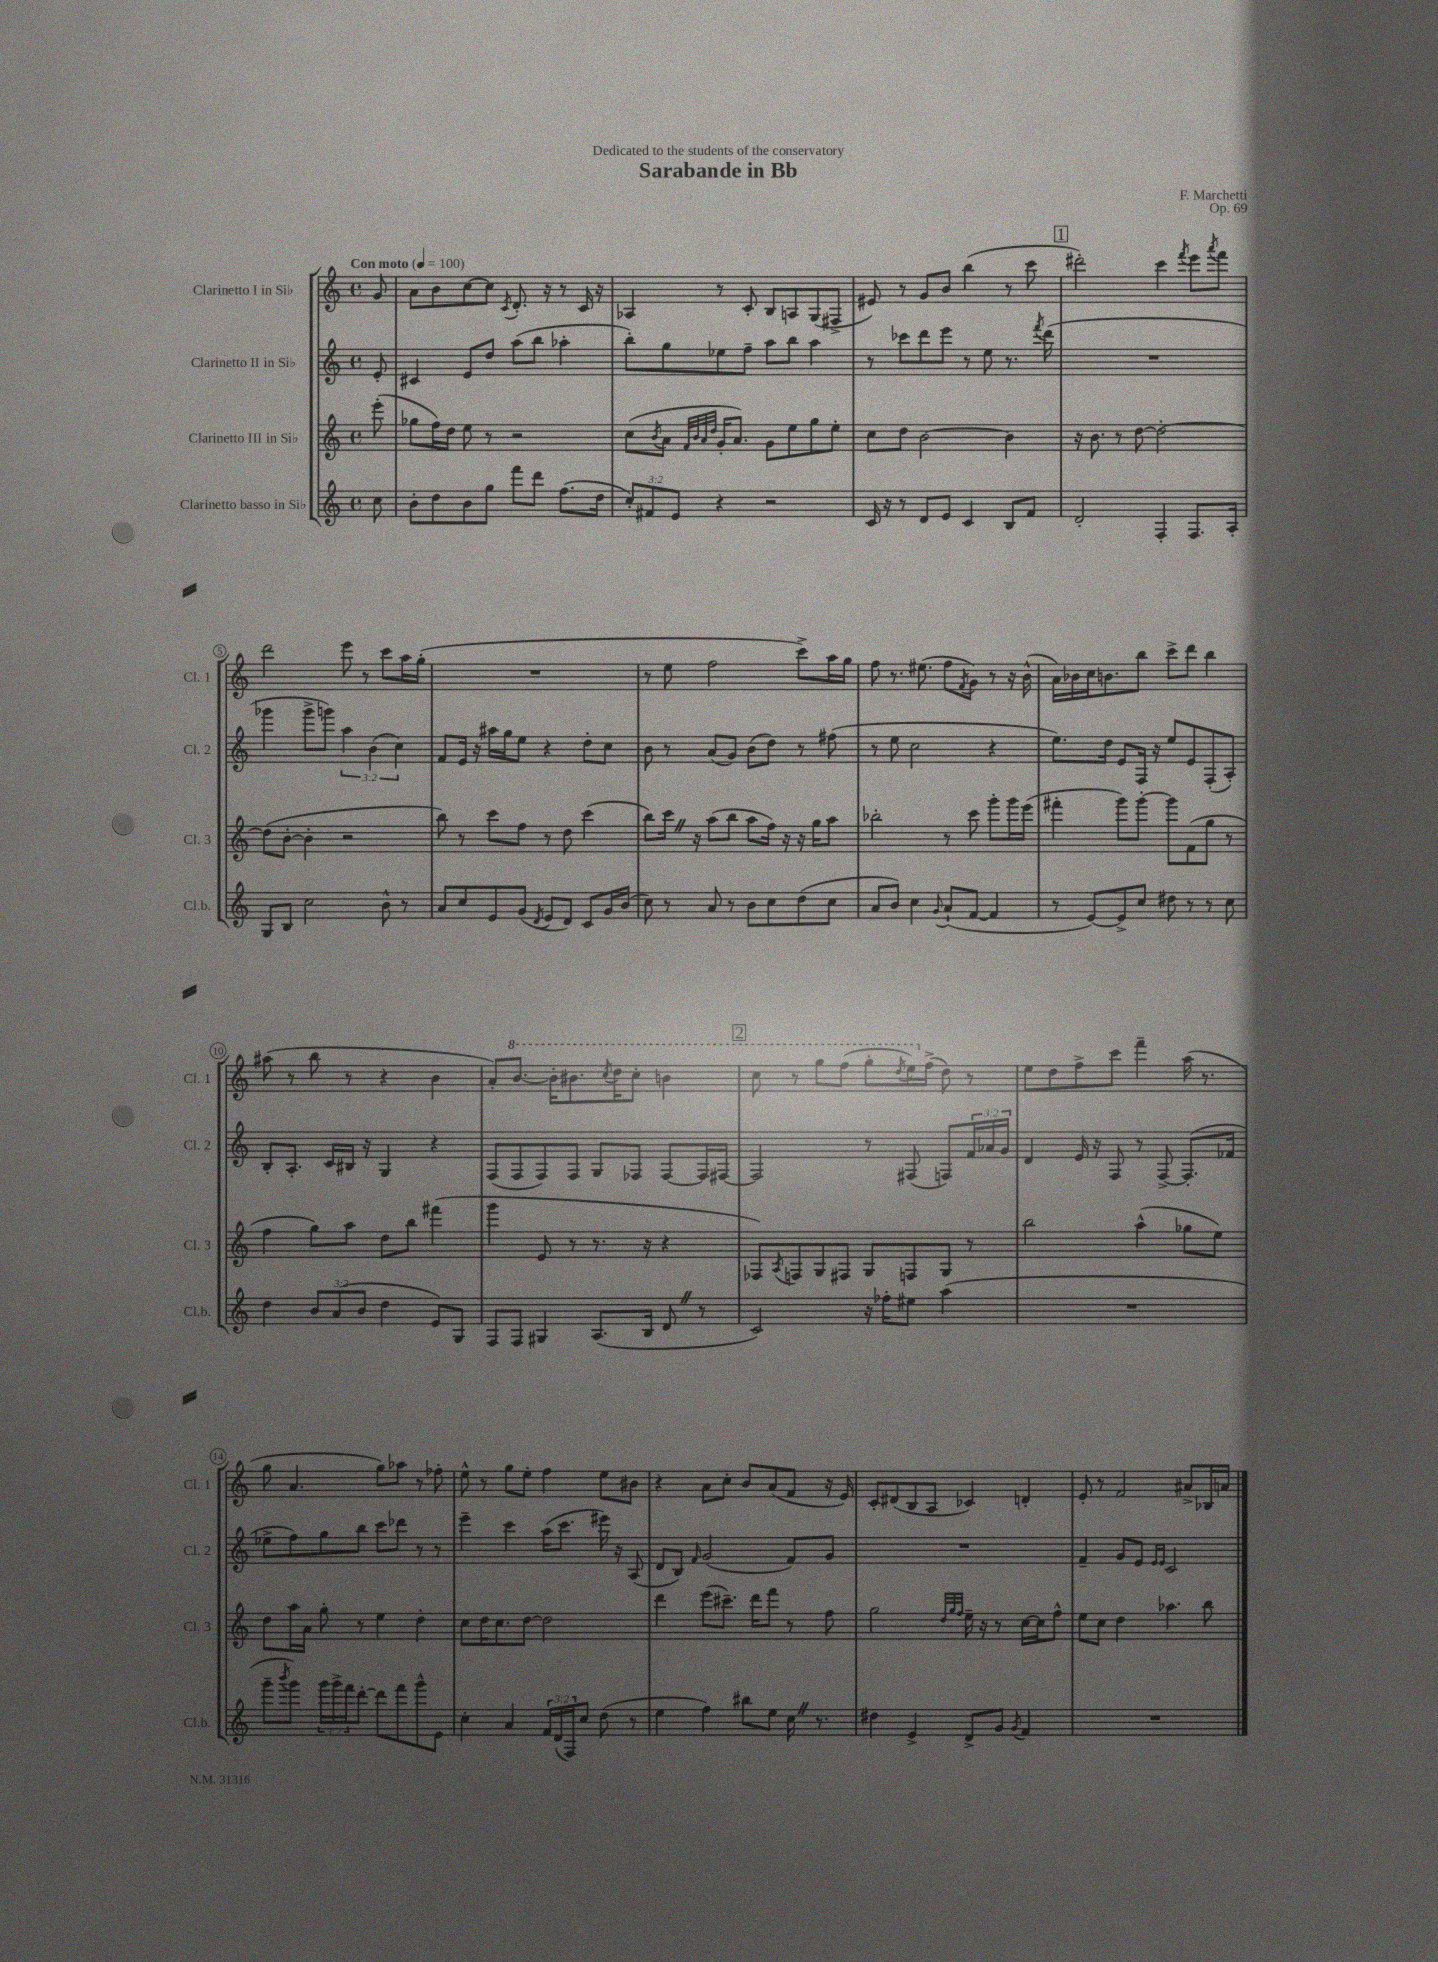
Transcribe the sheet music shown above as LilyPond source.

\header { title = "Sarabande in Bb" composer = "F. Marchetti" dedication = "Dedicated to the students of the conservatory" opus = "Op. 69" }
<<
\new StaffGroup <<
\new Staff = "s0" \with { instrumentName = "Clarinetto I in Sib" shortInstrumentName = "Cl. 1" } {
    \clef treble \key c \major \defaultTimeSignature \time 4/4 \partial 8 \tempo "Con moto" 4 = 100
    g'8 |
    a'8 b'8 c''8~ c''8 \acciaccatura { c'8 } d'8.-. r16 r8 c'16 r16 |
    aes4 r8 c'8-. b8 a8 g8( fis8-> |
    eis'8) r8 g'8 b'8 b''4( r8 c'''8 |
    \mark \markup { \box "1" } dis'''2-.) c'''4 \acciaccatura { f'''8 } e'''8 \acciaccatura { a'''8 } f'''8 |
    d'''2 e'''8 r8 c'''8 a''16 g''16-.( |
    R1 |
    r8 e''8 f''2 c'''8->) a''16 g''16 |
    f''8 r8. eis''8.( f''8 \acciaccatura { f'8 } g'8) r8 r16 b'16-^( |
    a'16) bes'16 c''16 b'8. b''8 c'''8-> d'''8 b''4 |
    ais''8( r8 b''8 r8 r4 b'4 |
    a'8-.) \ottava #1 b''8.~ b''16-. bis''8. \acciaccatura { c'''8 } d'''16 c'''8-. b''4 |
    \mark \markup { \box "2" } c'''8 r8 g'''8 f'''8( g'''8-. \acciaccatura { d'''8 } e'''16) \ottava #0 f''16->( d''8) r8 |
    e''8 d''8 f''8-> c'''8 f'''4-- a''16( r8. |
    g''8 a'4. g''8) aes''8 r8 fes''8-. |
    e''8-^ r8 g''8 e''8-. f''4 e''8 bis'8 |
    r4 a'8 c''8-. b'8 a'8( f'8 r16 e'16) |
    c'8-. dis'8( b8 a8 ces'4) d'4-. |
    e'8-. r8 f'2 ais'8-> bes16 a'16 \bar "|." |
}
\new Staff = "s1" \with { instrumentName = "Clarinetto II in Sib" shortInstrumentName = "Cl. 2" } {
    \clef treble \key c \major \defaultTimeSignature \time 4/4 \override Staff.TupletNumber.text = #tuplet-number::calc-fraction-text \partial 8
    e'8-. |
    cis'4 e'8 d''8 a''8( b''8 aes''4-. |
    b''8-.) g''8 ees''8 f''8-- a''8 b''8 a''4 |
    r8 ces'''8 d'''8 e'''8 r8 e''8 r8. \acciaccatura { f'''8 } d'''16( |
    \mark \markup { \box "1" } R1 |
    ges'''4 ges'''8-> g'''8) \tuplet 3/2 { a''4 b'4( c''4) } |
    f'8 e'16 r16 ais''16 g''16 e''8 r4 d''8-. c''8 |
    b'8 r8 a'8( g'8) b'8( d''8) r8 fis''8( |
    r8 e''8 c''2 r4 |
    e''8.) d''16 e'8 f16 r16 e''8 e'8 f8-.( a8-.) |
    b8-. a8.-. c'16 bis16 r16 g4 r4 |
    f8( f8 f8) f8 g8 fes8 fes8~ fes16 fis16~ |
    \mark \markup { \box "2" } fis2 r8 fis8( f8) \tuplet 3/2 { f'16 aes'16 g'16 } |
    d'4 e'16 r16 f8 r8 f8~-> f8.-.( fes'16 |
    ees''8-> f''8) g''8 b''8 c'''8 des'''8 r8 r8 |
    e'''4-- c'''4 a''16( c'''8. eis'''16) r16 a8( |
    d'8 b8) \grace { f'16 } g'2( f'8) g'8 |
    R1 |
    f'4-- g'8 e'8 \grace { e'16 e'16 } c'2 \bar "|." |
}
\new Staff = "s2" \with { instrumentName = "Clarinetto III in Sib" shortInstrumentName = "Cl. 3" } {
    \clef treble \key c \major \defaultTimeSignature \time 4/4 \partial 8
    e'''8-.( |
    ges''8 f''16) d''16 e''8 r8 r2 |
    c''8( \acciaccatura { b'8 } a'8 \grace { f'32 b'32 a'32 d''32 } g'16-. a'8.) g'8 e''8 g''8 e''8-. |
    c''8 d''8 b'2~ b'4 |
    \mark \markup { \box "1" } r16 b'8. r8 d''8~ d''2~-. |
    d''8( b'8~-. b'4-. r2 |
    b''8) r8 c'''8 f''8 r8 d''8 c'''4( |
    b''8) c'''16 \once \override BreathingSign.text = \markup { \musicglyph "scripts.caesura.straight" } \breathe r16 a''8( b''8 a''8 f''16) r16 r16 g''16 a''8 |
    bes''2-. r8 c'''8 g'''8-. g'''16 e'''16( |
    fis'''4-. g'''8) g'''8~-. g'''8 f'8( g''8 r8 |
    f''4 g''8) a''8 d''8 b''8 fis'''4( |
    g'''4 e'8 r8 r8. r16 r4 |
    \mark \markup { \box "2" } fes8) \acciaccatura { a8 } f8 g8 fis8 g8 f8 g8 r8 |
    b''2 a''4-^( ges''8 e''8) |
    d''8 a''16 a'16 g''8-. r8 e''4 d''4-. |
    c''8 d''16 c''8. d''8~ d''2 |
    d'''4 e'''8( cis'''8.--) d'''16 f'''8 r8 f''8 |
    g''2 \grace { d''32 g''32 f''32 } e''16-- r16 r8 c''16~ c''16 f''8-^ |
    e''8 c''8 d''4 aes''4. b''8 \bar "|." |
}
\new Staff = "s3" \with { instrumentName = "Clarinetto basso in Sib" shortInstrumentName = "Cl.b." } {
    \clef treble \key c \major \defaultTimeSignature \time 4/4 \override Staff.TupletNumber.text = #tuplet-number::calc-fraction-text \partial 8
    c''8 |
    b'8-. d''8 b'8 g''8 f'''8 d'''8 f''8.( d''16 |
    \tuplet 3/2 { c''8-.) fis'8 e'8 } r4 r2 |
    c'16 r16 r8 d'8 e'8 c'4 b8 f'8 |
    \mark \markup { \box "1" } d'2-. f4-. f8. a16-. |
    g8 b8 c''2 b'8-^ r8 |
    a'8 c''8 e'8 g'8( \acciaccatura { d'8 } e'8 d'8) c'8 g'16 b'16( |
    c''8) r8 a'8 r8 b'8 c''8 d''8( c''8 |
    a'8 b'8) c''4 \appoggiatura { g'8 } a'8-!( f'8~ f'4 |
    r8 e'8~) e'8-> c''8 dis''8 r8 r8 c''8 |
    d''4 \tuplet 3/2 { b'8 a'8( b'8 } d''4 e'8) g8 |
    f8 f8 gis4 a8.( b16 d'8 \once \override BreathingSign.text = \markup { \musicglyph "scripts.caesura.straight" } \breathe r8 |
    \mark \markup { \box "2" } c'2) r16 fes''16-. eis''8 a''4( |
    R1 |
    g'''8-- \acciaccatura { b'''8 } g'''8) \tuplet 3/2 { g'''16 g'''16-> f'''16 } d'''8~-. d'''8 f'''8 g'''8-^ e'8 |
    c''4-. a'4 \tuplet 3/2 { f'16 d'16( f16) } c''8 d''8( r8 |
    e''4 f''4) bis''8 e''8 c''16 \once \override BreathingSign.text = \markup { \musicglyph "scripts.caesura.straight" } \breathe r8. |
    dis''4 e'4-> d'8-> g'8 \acciaccatura { g'8 } f'4 |
    R1 \bar "|." |
}
>>
>>
\layout { \context { \Score \override BarNumber.stencil = #(make-stencil-circler 0.1 0.3 ly:text-interface::print) } }
